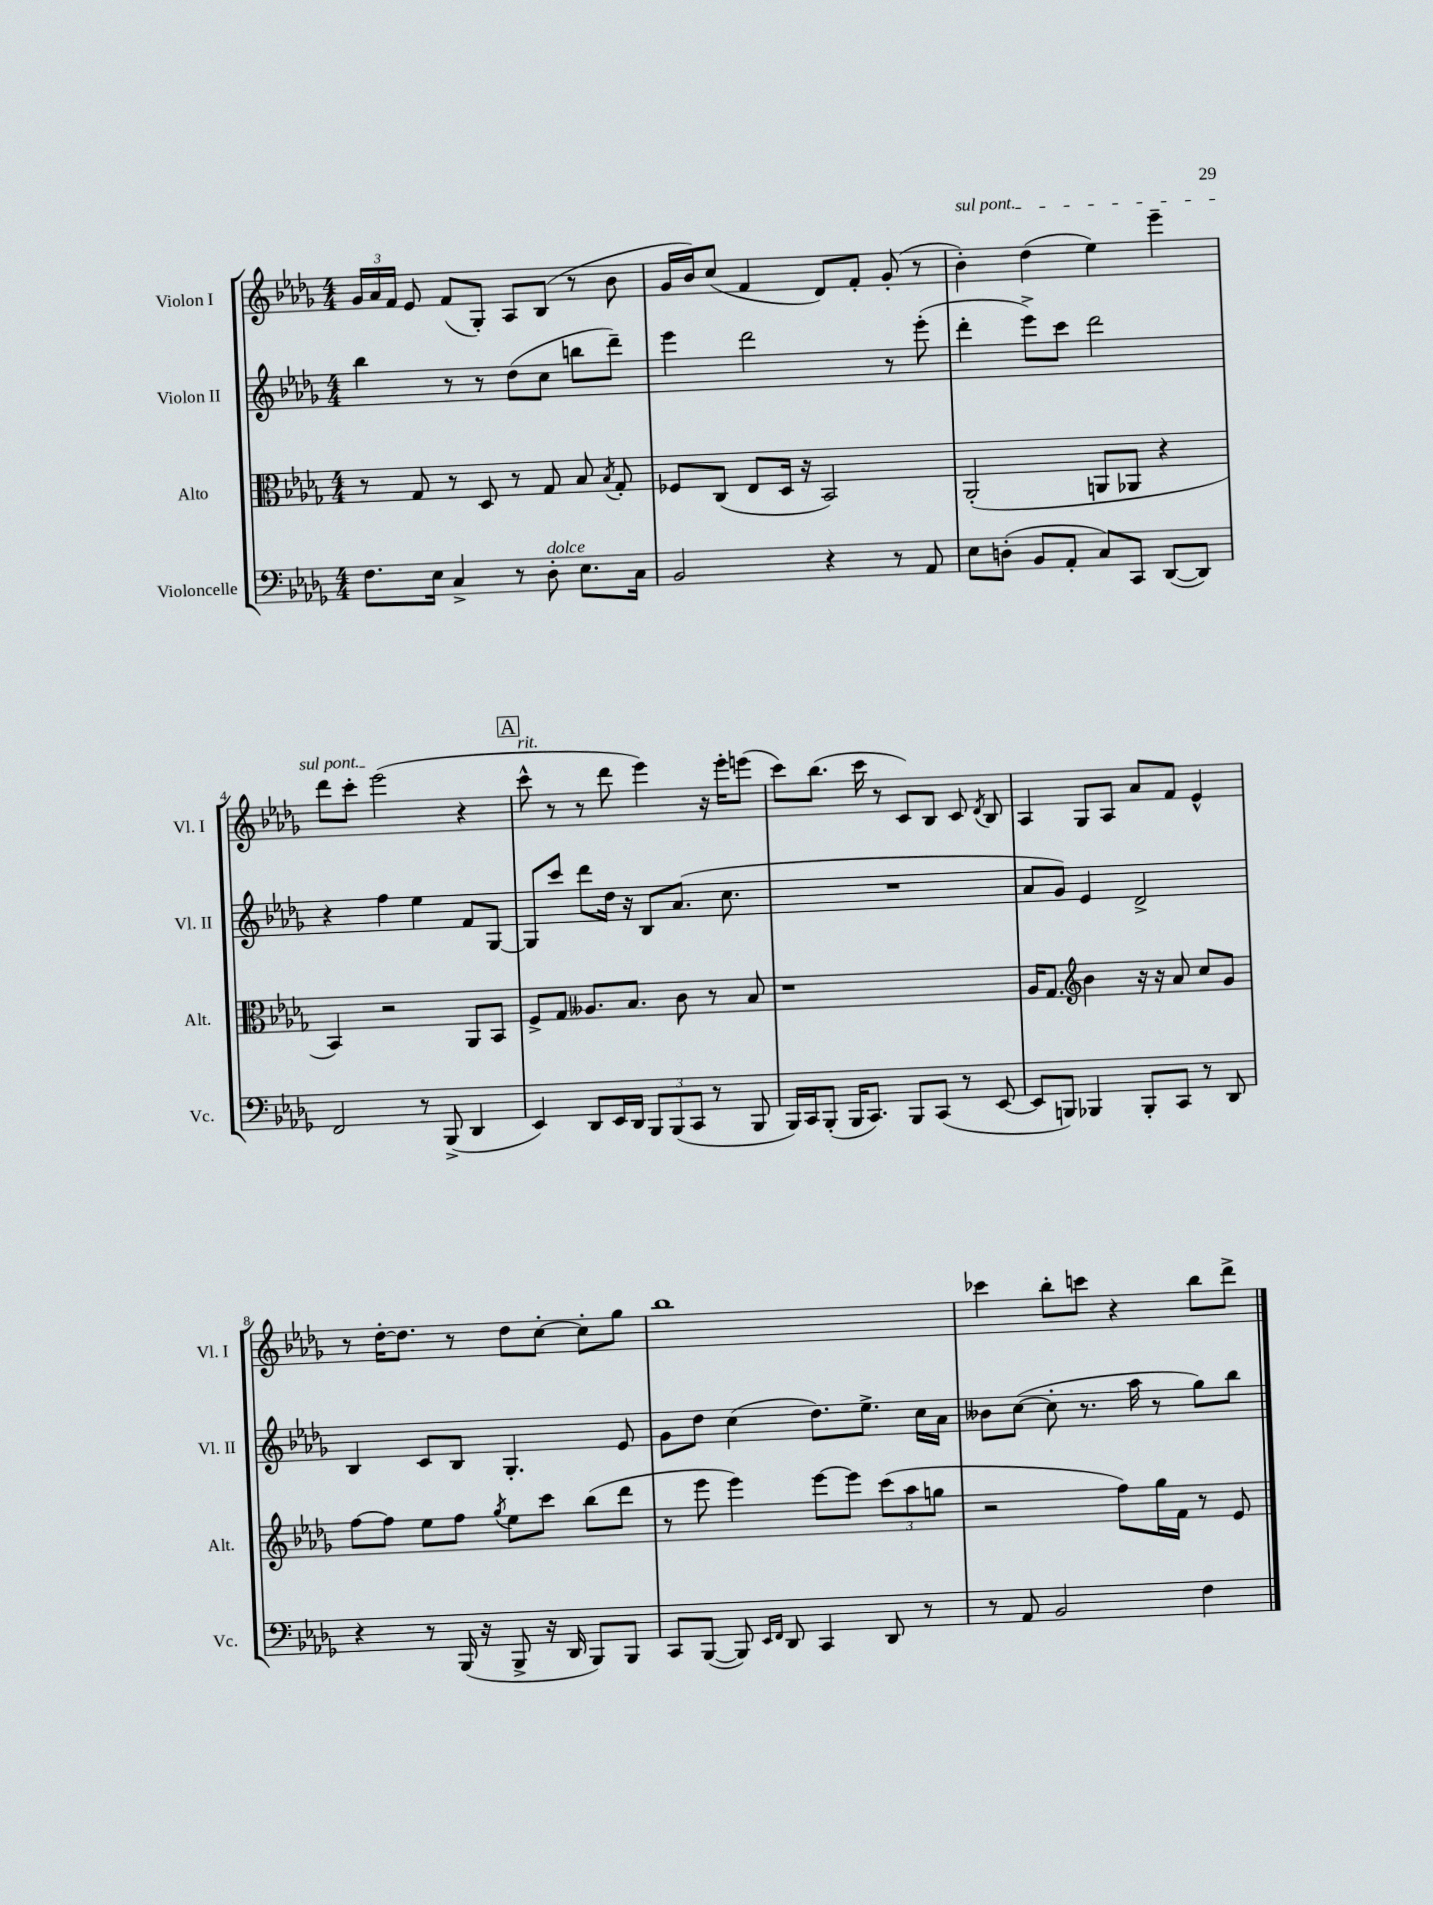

**kern	**kern	**kern	**kern
*part4	*part3	*part2	*part1
*staff4	*staff3	*staff2	*staff1
*I"Violoncelle	*I"Alto	*I"Violon II	*I"Violon I
*I'Vc.	*I'Alt.	*I'Vl. II	*I'Vl. I
*clefF4	*clefC3	*clefG2	*clefG2
*k[b-e-a-d-g-]	*k[b-e-a-d-g-]	*k[b-e-a-d-g-]	*k[b-e-a-d-g-]
*M4/4	*M4/4	*M4/4	*M4/4
=1	=1	=1	=1
8.F\L	8r	4bb-\	24g-/LL
.	.	.	24a-/
.	.	.	24f/JJ
.	8G-/	.	8e-/
16E-\Jk	.	.	.
4C^/	8r	8r	(8f/L
.	8D-/	8r	8G-'/J)
8r	8r	(8dd-\L	8A-/L
!LO:TX:a:i:t=dolce	!	!	!
8D-'\	8G-/	8cc\J	(8B-/J
8.E-\L	8B-/	8bbn\L	8r
.	8qB-/	.	.
.	8G-'/	8ddd-~\J)	8b-\
16C\Jk	.	.	.
=2	=2	=2	=2
2BB-/	8F-X/L	4eee-\	16g-/LL
.	.	.	16b-/J)
.	(8C/J	.	(8cc/J
.	8E-/L	2ddd-\	4f/
.	16D-/Jk	.	.
.	16r	.	.
4r	2BB-/)	.	8d-/L)
.	.	.	8f'/J
8r	.	8r	(8g-'/
8AA-/	.	(8eee-'\	8r
=3	=3	=3	=3
!	!	!	!LO:TX:a:i:t=sul pont.
8E-\L	(2AA-'/	4ddd-'\	4b-'\)
(8Dn'\J	.	.	.
8BB-/L	.	8eee-^\L)	(4dd-\
8AA-'/J	.	8ccc\J	.
8C/L)	8AAn/L	2ddd-\	4ee-\)
8CC/J	8AA-X/J	.	.
([8DD-/L	4r	.	4eee-~\
8DD-/J])	.	.	.
!!LO:LB:g=z
=4	=4	=4	=4
2FF/	4BB-/)	4r	8ddd-\L
.	.	.	8ccc'\J
.	2r	4ff\	(2eee-\
8r	.	4ee-\	.
(8BBB-^/	.	.	.
4DD-/	8AA-/L	8f/L	4r
.	8BB-/J	[8G-/J	.
!!LO:REH:place=s1:t=A
=5	=5	=5	=5
!	!	!	!LO:TX:a:i:t=rit.
4EE-/)	8F^/L	8G-/L]	8ccc^^\
.	8G-/J	8ccc/J	8r
8DD-/L	8.A--X/L	8ddd-\L	8r
16EE-/L	.	16dd-\Jk	8ddd-\
16DD-/JJ	8.B-/J	16r	.
12BBB-/L	.	8B-/L	4eee-\)
(12BBB-/	.	.	.
.	8c\	(8.a-/J	.
12CC/J	.	.	.
8r	8r	.	16r
.	.	8.cc\	16eee-'\KL
8BBB-/	8B-/	.	(8eeen\J
=6	=6	=6	=6
16BBB-/LL)	1r	1r	8ccc\L)
16CC/J	.	.	.
(8BBB-'/J	.	.	(8.bb-\J
16BBB-/KL	.	.	.
8.CC/J)	.	.	16ccc\
.	.	.	8r
8BBB-/L	.	.	8c/L)
(8CC/J	.	.	8B-/J
8r	.	.	8c/
.	.	.	8qd-/
[8EE-/	.	.	8B-/
=7	=7	=7	=7
8EE-/L]	16A-/KL	8a-/L	4A-/
.	8.G-/J	.	.
8BBBn/J)	.	8g-/J)	.
*	*clefG2	*	*
4BBB-X/	4b-\	4e-/	8G-/L
.	.	.	8A-/J
8BBB-'/L	16r	2d-^/	8a-/L
.	16r	.	.
8CC/J	8a-/	.	8f/J
8r	8cc/L	.	4e-^^/
8DD-/	8g-/J	.	.
!!LO:LB:g=z
=8	=8	=8	=8
4r	[8ff\L	4B-/	8r
.	8ff\J]	.	[16dd-'\KL
.	.	.	8.dd-\J]
8r	8ee-\L	8c/L	.
(16BBB-/	8ff\J	8B-/J	8r
16r	.	.	.
.	8qgg-/	.	.
8BBB-^/	8ee-\L	4.G-'/	8dd-\L
16r	8ccc\J	.	[8cc'\J
16DD-/	.	.	.
8BBB-/L)	(8bb-\L	.	8cc'\L]
8BBB-/J	8ddd-\J	8e-/	8gg-\J
=9	=9	=9	=9
8CC/L	8r	8g-\L	1bb-
([8BBB-/J	8eee-\	8dd-\J	.
8BBB-/])	4eee-\)	(4cc\	.
16qqEE-/LL	.	.	.
16qqFF/JJ	.	.	.
8DD-/	.	.	.
4CC/	[8eee-\L	8.dd-\L)	.
.	8eee-\J]	.	.
.	.	8.ee-^\J	.
8DD-/	(12ccc\L	.	.
.	12aa-\	.	.
8r	.	16cc\LL	.
.	12ggn\J	.	.
.	.	16a-\JJ	.
=10	=10	=10	=10
8r	2r	8b--X\L	4ccc-X\
8AA-/	.	([8cc\J	.
2BB-/	.	8cc'\]	8bb-'\L
.	.	8.r	8cccn\J
.	8ff\L)	.	4r
.	.	16aa-\	.
.	16gg-\L	8r	.
.	16f\JJ	.	.
4F\	8r	8gg-\L)	8bb-\L
.	8e-/	8bb-\J	8ddd-^\J
==	==	==	==
*-	*-	*-	*-
